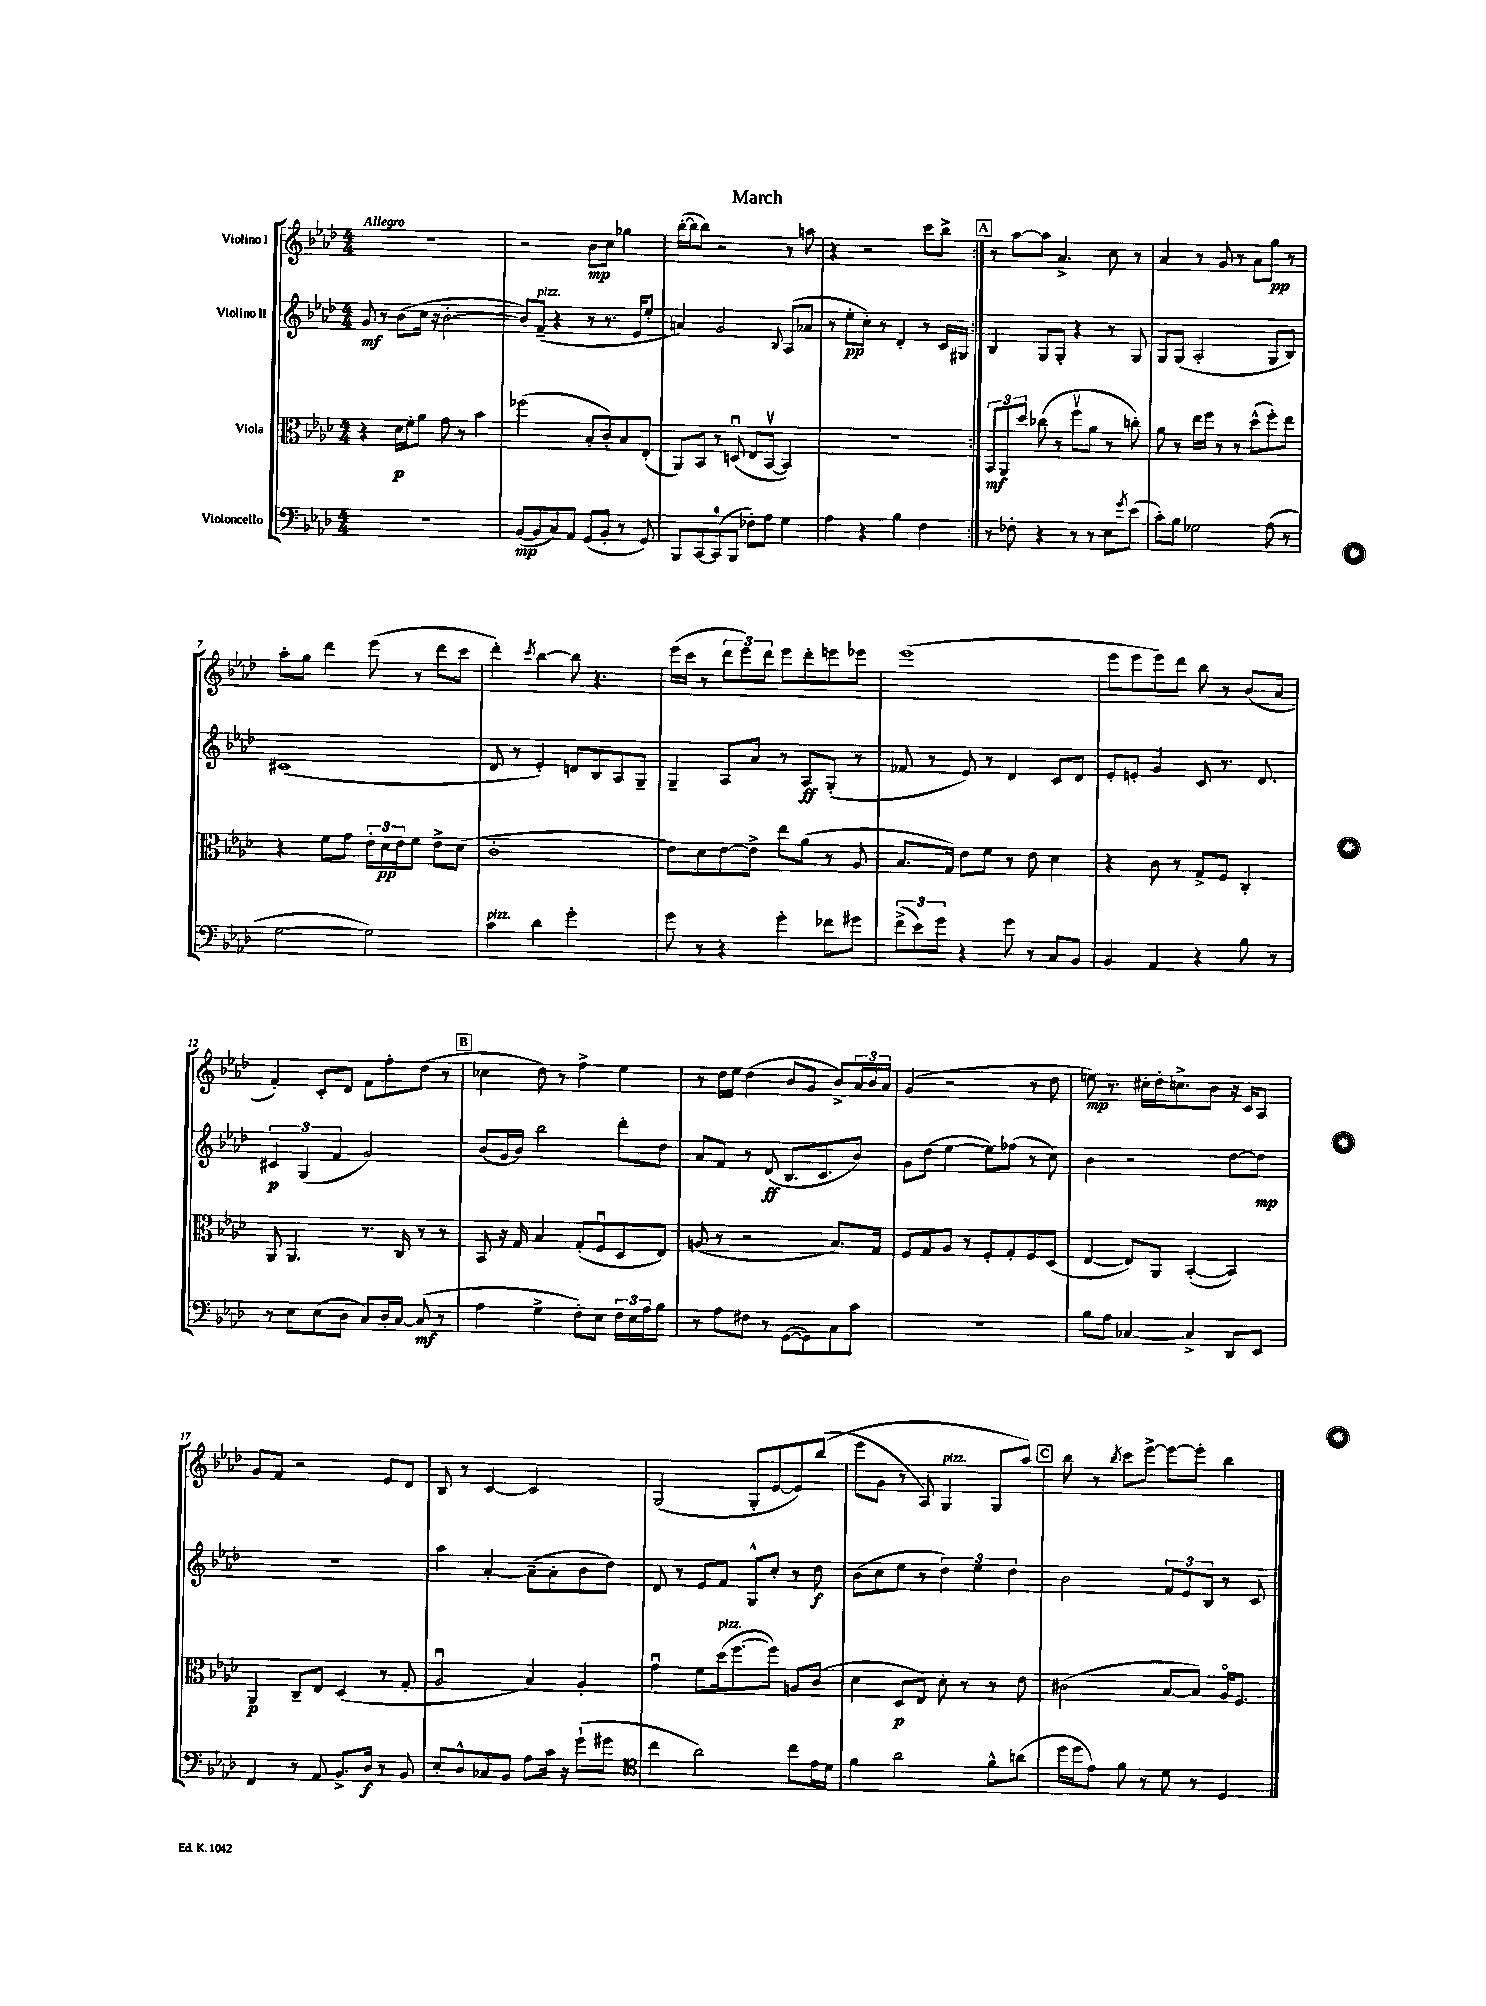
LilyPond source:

\header { title = "March" }
<<
\new StaffGroup <<
\new Staff = "s0" \with { instrumentName = "Violino I" } {
    \clef treble \key aes \major \numericTimeSignature \time 4/4 \tempo "Allegro"
    \repeat volta 2 { R1 |
    r2 bes'8\mp c''8 ges''4 |
    bes''16~-.( bes''16 bes''8) r2 r8 a''8 |
    r4 r2 c'''8 bes''8-> | }
    \mark \markup { \box "A" } r8 aes''8~ aes''8 aes'4.-> c''8 r8 |
    aes'4 r8 g'8 r8 aes'8 g''8\pp r8 |
    aes''8-. g''8 des'''4 ees'''8( r8 des'''8 c'''8 |
    des'''4-.) \acciaccatura { c'''8 } bes''4~ bes''8 r4. |
    ees'''16( c'''16 r8 \tuplet 3/2 { des'''8 ees'''8) des'''8 } ees'''8 des'''8-. e'''8 ees'''8 |
    ees'''1( |
    ees'''8 ees'''8 ees'''8) des'''8 bes''8 r8 bes'8( aes'8 |
    f'4-.) c'8-. des'8 f'8 f''8-. des''8( r8 |
    \mark \markup { \box "B" } ces''4 des''8) r8 f''4-> ees''4 |
    r8 des''16 ees''16 des''4( bes'8 g'8 bes'8->) \tuplet 3/2 { aes'16 bes'16 aes'16 } |
    g'4( r2 r8 des''8 |
    e''8\mp) r8. cis''16-. des''16-. c''8.-> bes'8 r16 c'16 aes8 |
    g'8 f'8 r2 ees'8 des'8 |
    bes8 r8 c'4~ c'2 |
    g2( g8-. ees'8~ ees'8) bes''8(\( |
    ees'''8 g'8 r8 aes8) g4^\markup { \italic "pizz." } g8 aes''8\) |
    \mark \markup { \box "C" } bes''8 r8 \acciaccatura { bes''8 } c'''8 ees'''8~-> ees'''8~ ees'''8-. bes''4 \bar "|." |
}
\new Staff = "s1" \with { instrumentName = "Violino II" } {
    \clef treble \key aes \major \numericTimeSignature \time 4/4
    \repeat volta 2 { g'8\mf r8 bes'8( c''16 r16 bes'2~-. |
    bes'8) f'8--^\markup { \italic "pizz." }( r4 r8 r8. ees'16 ees''8-. |
    a'4) g'2 \appoggiatura { bes8 } aes8( aes'8 |
    r8 ees''8-.\pp c''8-.) r8 des'4-. r8 c'16 gis16 | }
    \mark \markup { \box "A" } bes4 g8 g8-. r4 r8 g8 |
    g8 g8( aes2-. g8 bes8) |
    cis'1( |
    des'8 r8 ees'4-.) d'8 bes8 aes8 g8-- |
    g4-- aes8 aes'8 r8 aes8\ff g8-.( r8 |
    fes'8 r8 ees'8) r8 des'4 c'8 des'8 |
    ees'8-. e'8-. g'4 c'8 r8. des'8. |
    \tuplet 3/2 { cis'4\p g4( f'4 } g'2) |
    \mark \markup { \box "B" } bes'8( g'16 bes'16) bes''2 des'''8-. des''8 |
    aes'8 f'8 r8 des'8\ff( bes8. c'8. bes'8) |
    g'8 des''8( ees''4~ ees''8) fes''8( r8 c''8) |
    bes'4 r2 des''8~ des''8\mp |
    r1 |
    aes''4 aes'4~-. aes'8--( aes'8-. bes'8 des''8) |
    des'8 r8 ees'8 f'8 g8-^ c''8-. r8 des''8\f |
    bes'8( c''8 ees''8 r8 \tuplet 3/2 { des''4) ees''4 des''4 } |
    \mark \markup { \box "C" } bes'2 \tuplet 3/2 { f'8 ees'8 bes8 } r8 c'8 \bar "|." |
}
\new Staff = "s2" \with { instrumentName = "Viola" } {
    \clef alto \key aes \major \numericTimeSignature \time 4/4
    \repeat volta 2 { r4 des'16\p f'16-. aes'8 g'8 r8 bes'4 |
    fes''2( bes8-. c'8-.) bes8 ees8-.( |
    aes,8) bes,8 r8 d8\downbow( ees8 bes,8~\upbow bes,4) |
    R1 | }
    \mark \markup { \box "A" } \tuplet 3/2 { bes,8\mf aes,8 des''8 } ces''8( r8 f''8\upbow aes'8 r8 c''8-.) |
    aes'8 r8 ees''16 f''16 r8 r8 des''8-^( f''8-.) ees''8 |
    r4 f'8 g'8 \tuplet 3/2 { ees'16-. des'16\pp ees'16 } f'8 ees'8-> des'8( |
    c'1-. |
    ees'8) des'8 ees'8~ ees'8-> ees''8 aes'8( r8 aes8 |
    bes8. g16) ees'8 f'8 r8 ees'8 des'4 |
    r4 c'8 r8 g8-> f8 c4-. |
    aes,8 aes,4. r8. c16 r8 r8 |
    \mark \markup { \box "B" } bes,8 r16 g16 bes4 g8-.( f8\downbow des8 ees8) |
    a8( r8 r2 bes8.) g16 |
    f8 g8 aes8 r8 f8-. g8-. f8 des8( |
    ees4~ ees8) aes,8 bes,4~-.( bes,4) |
    aes,4\p c8-- ees8 des4( r8 g8-. |
    aes2\downbow bes4) aes4-. |
    g'4\downbow f'8 des''16^\markup { \italic "pizz." }( f''8.~ f''8) a8 c'8( |
    des'4 des8\p ees8) des'8-. r8 r8 ees'8 |
    \mark \markup { \box "C" } cis'2( bes8~ bes8) aes16\flageolet f8. \bar "|." |
}
\new Staff = "s3" \with { instrumentName = "Violoncello" } {
    \clef bass \key aes \major \numericTimeSignature \time 4/4
    \repeat volta 2 { R1 |
    bes,8~\mp( bes,8 c8) aes,8 g,8( bes,8-. r8 g,8) |
    bes,,8 c,8~ c,8-0( bes,,8 fes8-.) aes8 g4 |
    aes4 r4 bes4 f4 | }
    \mark \markup { \box "A" } r8 fes8-. r4 r8 r8 ees8 \acciaccatura { g'8 } ees'8( |
    c'8-.) bes8 ges2 aes8( r8 |
    g2~ g2) |
    c'4^\markup { \italic "pizz." } des'4 g'2-. |
    g'8 r8 r4 g'4-. fes'8 gis'8 |
    \tuplet 3/2 { f'8->( ees'8) g'8 } r4 g'8 r8 c8 bes,8 |
    bes,4 aes,4 r4 bes8 r8 |
    r8 ees8 ees8( des8 c8) des16-. c16~ c8\mf( r8 |
    \mark \markup { \box "B" } aes4 g4-> f8-.) ees8 \tuplet 3/2 { f16 ees16 aes16 } bes8 |
    r8 aes8 fis8 r8 g,8~( g,8) c8 c'8 |
    R1 |
    bes8 aes8 ces4~ ces4-> des,8 ees,8 |
    f,4 r8 aes,8 bes,8.-> des16\f r8 bes,8 |
    ees8-. des8-^ ces8 bes,8 aes8 c'16 r16 g'8-!( gis'8 |
    \clef tenor c''4 aes'2) c''8 ees'16 des'16 |
    f'4 aes'2 f'8-^ a'8( |
    \mark \markup { \box "C" } des''16 des''16 ees'8) f'8 r8 des'8 r8 des4 \bar "|." |
}
>>
>>
